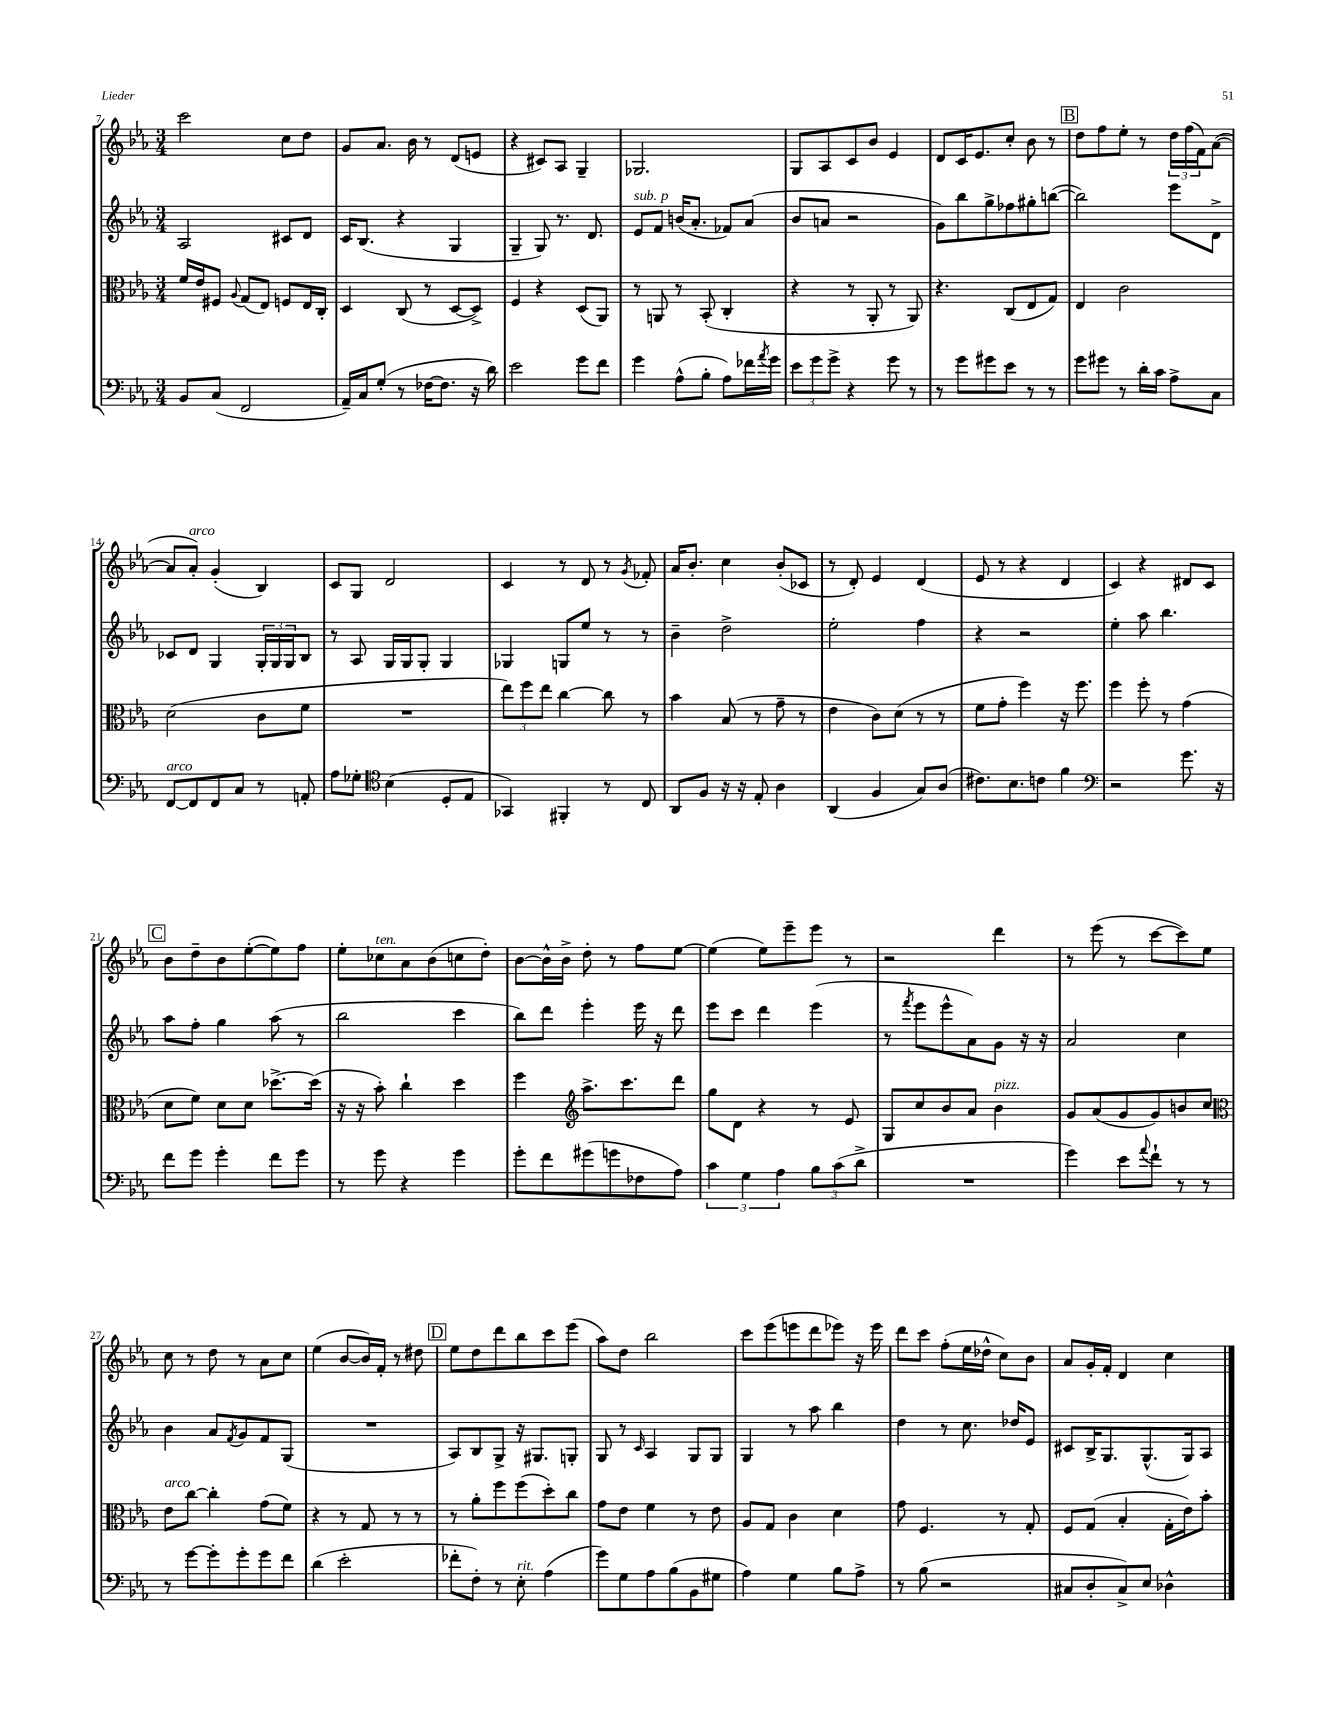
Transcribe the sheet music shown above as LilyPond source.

<<
\new StaffGroup <<
\new Staff = "s0" {
    \clef treble \key ees \major \numericTimeSignature \time 3/4
    c'''2 c''8 d''8 |
    g'8 aes'8. bes'16 r8 d'8( e'8 |
    r4 cis'8) aes8 g4-- |
    ges2. |
    g8 aes8 c'8 bes'8 ees'4 |
    d'8 c'16 ees'8. c''8-. bes'8 r8 |
    \mark \markup { \box "B" } d''8 f''8 ees''8-. r8 \tuplet 3/2 { d''16 f''16( f'16) } aes'8~( |
    aes'8 aes'8-.^\markup { \italic "arco" }) g'4-.( bes4) |
    c'8 g8 d'2 |
    c'4 r8 d'8 r8 \acciaccatura { g'8 } fes'8-. |
    aes'16 bes'8.-. c''4 bes'8-.( ces'8 |
    r8 d'8-.) ees'4 d'4( |
    ees'8 r8 r4 d'4 |
    c'4) r4 dis'8 c'8 |
    \mark \markup { \box "C" } bes'8 d''8-- bes'8 ees''8~-.( ees''8) f''8 |
    ees''8-. ces''8^\markup { \italic "ten." } aes'8 bes'8( c''8 d''8-.) |
    bes'8~ bes'16-^ bes'16-> d''8-. r8 f''8 ees''8~ |
    ees''4( ees''8) ees'''8-- ees'''8 r8 |
    r2 d'''4 |
    r8 ees'''8( r8 c'''8~ c'''8) ees''8 |
    c''8 r8 d''8 r8 aes'8 c''8 |
    ees''4( bes'8~ bes'16) f'16-. r8 dis''8 |
    \mark \markup { \box "D" } ees''8 d''8 d'''8 bes''8 c'''8 ees'''8( |
    aes''8) d''8 bes''2 |
    c'''8 ees'''8( e'''8 d'''8 ees'''8) r16 ees'''16 |
    d'''8 c'''8 f''8-.( ees''16 des''16-^ c''8) bes'8 |
    aes'8 g'16-. f'16-. d'4 c''4 \bar "|." |
}
\new Staff = "s1" {
    \clef treble \key ees \major \numericTimeSignature \time 3/4
    aes2 cis'8 d'8 |
    c'16 bes8.( r4 g4 |
    g4-- g8) r8. d'8. |
    ees'8^\markup { \italic "sub. p" } f'8 b'16( aes'8.-. fes'8) aes'8( |
    bes'8 a'8 r2 |
    g'8) bes''8 g''8-> fes''8 gis''8-. b''8~( |
    \mark \markup { \box "B" } b''2) ees'''8 d'8-> |
    ces'8 d'8 g4 \tuplet 3/2 { g16-. g16 g16 } bes8 |
    r8 aes8 g16 g16 g8-. g4 |
    ges4 g8 ees''8 r8 r8 |
    bes'4-- d''2-> |
    ees''2-. f''4 |
    r4 r2 |
    ees''4-. aes''8 bes''4. |
    \mark \markup { \box "C" } aes''8 f''8-. g''4 aes''8( r8 |
    bes''2 c'''4 |
    bes''8) d'''8 ees'''4-. ees'''16 r16 d'''8 |
    ees'''8 c'''8 d'''4 ees'''4( |
    r8 \acciaccatura { f'''8 } ees'''8 ees'''8-^ aes'8) g'8 r16 r16 |
    aes'2 c''4 |
    bes'4 aes'8 \acciaccatura { f'8 } g'8 f'8 g8( |
    R2. |
    \mark \markup { \box "D" } aes8) bes8 g8-> r16 gis8. g8-. |
    g8 r8 \grace { c'16 } aes4 g8 g8 |
    g4 r8 aes''8 bes''4 |
    d''4 r8 c''8. des''16 ees'8 |
    cis'8 bes16-> g8. g8.-^( g16) aes8 \bar "|." |
}
\new Staff = "s2" {
    \clef alto \key ees \major \numericTimeSignature \time 3/4
    f'16 ees'16 fis8 \appoggiatura { aes8 } g8( ees8) f8 ees16 c16-. |
    d4 c8( r8 d8~ d8->) |
    f4 r4 d8( aes,8) |
    r8 a,8 r8 bes,8-.( c4-. |
    r4 r8 aes,8-. r8 aes,8) |
    r4. c8( ees8 g8) |
    \mark \markup { \box "B" } ees4 c'2 |
    d'2( c'8 f'8 |
    R2. |
    \tuplet 3/2 { ees''8) f''8 ees''8 } c''4~ c''8 r8 |
    bes'4 bes8( r8 g'8-- r8 |
    ees'4 c'8) d'8( r8 r8 |
    f'8 g'8-. f''4) r16 f''8. |
    f''4 f''8-. r8 g'4( |
    \mark \markup { \box "C" } d'8 f'8) d'8 d'8 des''8.~-> des''16( |
    r16 r16 bes'8-.) c''4-! d''4 |
    f''4 \clef treble aes''8.-> c'''8. d'''8 |
    g''8 d'8 r4 r8 ees'8 |
    g8 c''8 bes'8 aes'8 bes'4^\markup { \italic "pizz." } |
    g'8 aes'8( g'8 g'8) b'8 c''8 |
    \clef alto ees'8^\markup { \italic "arco" } c''8~ c''4-. g'8( f'8) |
    r4 r8 g8 r8 r8 |
    \mark \markup { \box "D" } r8 aes'8-. f''8 f''8( d''8-.) c''8 |
    g'8 ees'8 f'4 r8 ees'8 |
    aes8 g8 c'4 d'4 |
    g'8 f4. r8 g8-. |
    f8 g8( bes4-. g16-. ees'16) bes'8-. \bar "|." |
}
\new Staff = "s3" {
    \clef bass \key ees \major \numericTimeSignature \time 3/4
    bes,8 c8( f,2 |
    aes,16--) c16 g8-.( r8 fes16~ fes8. r16 d'16) |
    ees'2 g'8 f'8 |
    g'4 aes8-^( bes8-. aes8) fes'16 \acciaccatura { aes'8 } g'16 |
    \tuplet 3/2 { ees'8 g'8 g'8-> } r4 g'8 r8 |
    r8 g'8 gis'8 ees'8 r8 r8 |
    \mark \markup { \box "B" } g'8 gis'8 r8 d'16-. c'16 aes8-> c8 |
    f,8~^\markup { \italic "arco" } f,8 f,8 c8 r8 a,8-. |
    aes8 ges8-. \clef tenor bes4( d8-. ees8 |
    ges,4) fis,4-. r8 c8 |
    aes,8 f8 r16 r16 ees8-. aes4 |
    aes,4( f4 g8) aes8( |
    cis'8.) bes8. c'8 f'4 |
    \clef bass r2 g'8. r16 |
    \mark \markup { \box "C" } f'8 g'8 g'4-. f'8 g'8 |
    r8 g'8 r4 g'4 |
    g'8-. f'8 gis'8( g'8 fes8 aes8) |
    \tuplet 3/2 { c'4 g4 aes4 } \tuplet 3/2 { bes8 c'8( d'8-> } |
    R2. |
    g'4) ees'8 \appoggiatura { aes'8 } f'8-! r8 r8 |
    r8 g'8~ g'8-. g'8-. g'8 f'8 |
    d'4( ees'2-. |
    \mark \markup { \box "D" } fes'8-. f8-.) r8 ees8-.^\markup { \italic "rit." } aes4( |
    g'8) g8 aes8 bes8( bes,8 gis8 |
    aes4) g4 bes8 aes8-> |
    r8 bes8( r2 |
    cis8 d8-. cis8->) ees8 des4-^ \bar "|." |
}
>>
>>
\layout { \context { \Score currentBarNumber = #7 } }
